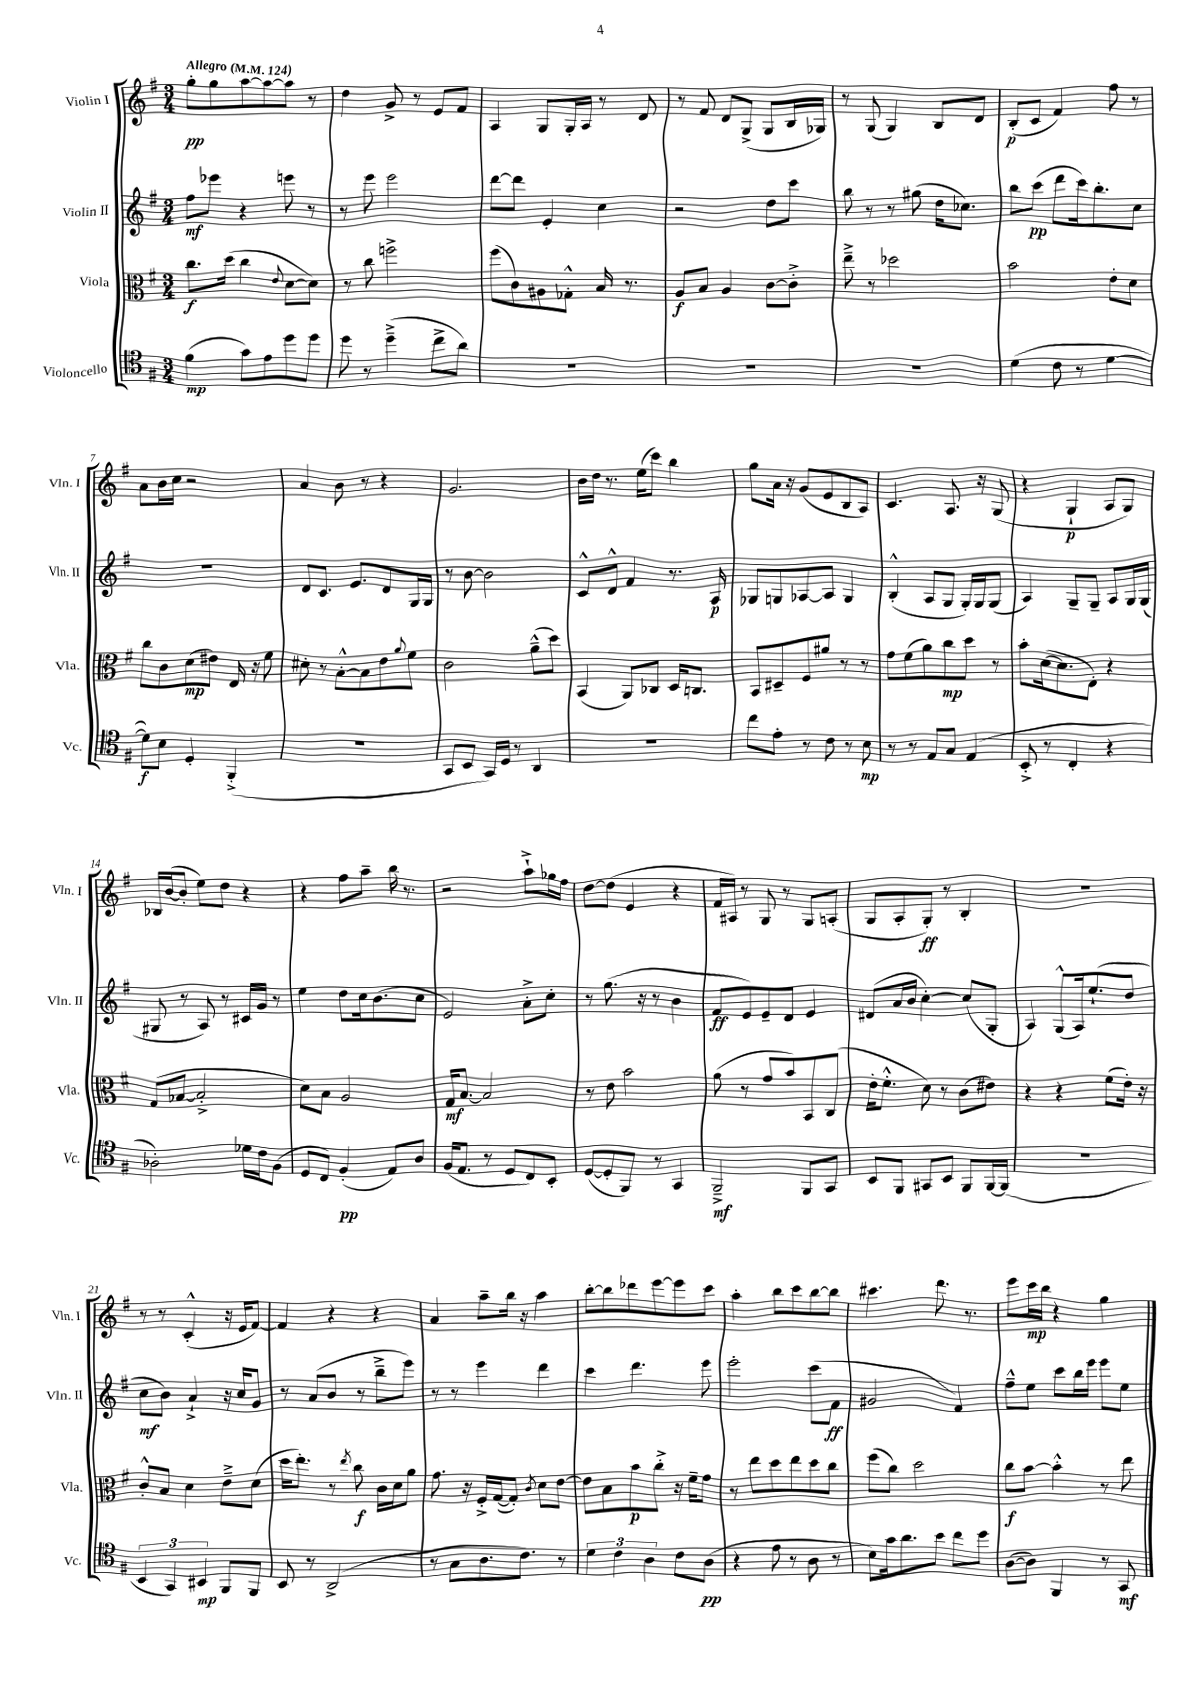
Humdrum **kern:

**kern	**dynam	**kern	**dynam	**kern	**dynam	**kern	**dynam
*part4	*part4	*part3	*part3	*part2	*part2	*part1	*part1
*staff4	*staff4	*staff3	*staff3	*staff2	*staff2	*staff1	*staff1
*I"Violoncello	*	*I"Viola	*	*I"Violin II	*	*I"Violin I	*
*I'Vc.	*	*I'Vla.	*	*I'Vln. II	*	*I'Vln. I	*
*clefC4	*	*clefC3	*	*clefG2	*	*clefG2	*
*k[f#]	*	*k[f#]	*	*k[f#]	*	*k[f#]	*
*M3/4	*	*M3/4	*	*M3/4	*	*M3/4	*
*MM124	*	*MM124	*	*MM124	*	*MM124	*
=1	=1	=1	=1	=1	=1	=1	=1
!	!	!	!	!	!	!LO:TX:a:B:t=Allegro	!
(4f#\	mp	8.cc\L	f	8ff#\L	mf	8gg'\L	pp
.	.	.	.	8eee-X\J	.	8gg\	.
.	.	(16dd\Jk	.	.	.	.	.
8g\L)	.	4cc\	.	4r	.	[8aa\	.
8e\	.	.	.	.	.	8aa\_	.
.	.	8qqe/	.	.	.	.	.
8dd\	.	[8d\L	.	8eeen\	.	8aa\J]	.
8dd\J	.	8d\J])	.	8r	.	8r	.
=2	=2	=2	=2	=2	=2	=2	=2
8dd\	.	8r	.	8r	.	4dd\	.
8r	.	8cc\	.	8eee\	.	.	.
(4dd~^\	.	2ffn^\	.	2eee\	.	8g^/	.
.	.	.	.	.	.	8r	.
8cc^\L	.	.	.	.	.	8e/L	.
8a\J)	.	.	.	.	.	8f#/J	.
=3	=3	=3	=3	=3	=3	=3	=3
2.r	.	(8ff#\L	.	[8ddd\L	.	4A/	.
.	.	8c\)	.	8ddd\J]	.	.	.
.	.	8A#X\	.	4e'/	.	8G/L	.
.	.	8G-X'^^\J	.	.	.	16G'/L	.
.	.	.	.	.	.	16A/JJ	.
.	.	16B/	.	4cc\	.	8r	.
.	.	8.r	.	.	.	.	.
.	.	.	.	.	.	8d/	.
=4	=4	=4	=4	=4	=4	=4	=4
2.r	.	8A/L	f	2r	.	8r	.
.	.	8B/J	.	.	.	8f#/	.
.	.	4A/	.	.	.	8d/L	.
.	.	.	.	.	.	(8G^/J	.
.	.	[8c\L	.	8dd\L	.	8G/L	.
.	.	8c'^\J]	.	8ccc\J	.	16B/L	.
.	.	.	.	.	.	16G-X/JJ)	.
=5	=5	=5	=5	=5	=5	=5	=5
2.r	.	8ee~^\	.	8bb\	.	8r	.
.	.	8r	.	8r	.	(8G/	.
.	.	2dd-X\	.	8r	.	4G/)	.
.	.	.	.	(8gg#X\	.	.	.
.	.	.	.	16dd\KL	.	8B/L	.
.	.	.	.	8.cc-X\J)	.	.	.
.	.	.	.	.	.	8d/J	.
=6	=6	=6	=6	=6	=6	=6	=6
(4d\	.	2b\	.	8bb\L	.	(8B'/L	p
.	.	.	.	(8ccc\J	pp	8c/J	.
8c\	.	.	.	8ddd\L	.	4f#/)	.
8r	.	.	.	16ccc\k)	.	.	.
.	.	.	.	8.bb'\	.	.	.
[4d\	.	8e'\L	.	.	.	8ff#\	.
.	.	8d\J	.	8cc\J	.	8r	.
!!LO:LB:g=z
=7	=7	=7	=7	=7	=7	=7	=7
8d\L])	f	8cc\L	.	2.r	.	8a\L	.
8B\J	.	8c\	.	.	.	16b\L	.
.	.	.	.	.	.	16cc\JJ	.
4D'/	.	(8d\	mp	.	.	2r	.
.	.	8e#X\J)	.	.	.	.	.
(4FF#'^/	.	16E/	.	.	.	.	.
.	.	16r	.	.	.	.	.
.	.	8f#\	.	.	.	.	.
=8	=8	=8	=8	=8	=8	=8	=8
2.r	.	8d#X'\	.	8d/L	.	4a/	.
.	.	8r	.	8.c/J	.	.	.
.	.	[8B'^^\L	.	.	.	8b\	.
.	.	.	.	8.e/L	.	.	.
.	.	8B\]	.	.	.	8r	.
.	.	8e\	.	8d/	.	4r	.
.	.	8qqa/	.	.	.	.	.
.	.	8f#\J	.	16G/L	.	.	.
.	.	.	.	16G/JJ	.	.	.
=9	=9	=9	=9	=9	=9	=9	=9
8GG/L	.	2c\	.	8r	.	2.g/	.
8BB/J	.	.	.	[8b\	.	.	.
16GG/LL)	.	.	.	2b\]	.	.	.
16D/JJ	.	.	.	.	.	.	.
8r	.	.	.	.	.	.	.
4AA/	.	(8a~^^\L	.	.	.	.	.
.	.	8dd\J)	.	.	.	.	.
=10	=10	=10	=10	=10	=10	=10	=10
2.r	.	(4BB/	.	8c^^/L	.	16b\LL	.
.	.	.	.	.	.	16dd\JJ	.
.	.	.	.	8d^^/J	.	8.r	.
.	.	8AA/L)	.	4f#/	.	.	.
.	.	.	.	.	.	(16ee\KL	.
.	.	8C-X/J	.	.	.	8ccc\J)	.
.	.	16D/KL	.	8.r	.	4bb\	.
.	.	8.Cn/J	.	.	.	.	.
.	.	.	.	16A/	p	.	.
=11	=11	=11	=11	=11	=11	=11	=11
8cc\L	.	8BB/L	.	8G-X/L	.	8gg\L	.
8e'\J	.	8D#X~/	.	8Gn/	.	16a\Jk	.
.	.	.	.	.	.	16r	.
8r	.	8F#/	.	[8A-X/	.	(8g/L	.
8c\	.	8a#X/J	.	8A-/J]	.	8e/	.
8r	.	8r	.	4G/	.	8B/	.
8B\	mp	8r	.	.	.	8A/J)	.
=12	=12	=12	=12	=12	=12	=12	=12
8r	.	8g\L	.	(4B'^^/	.	4.c/	.
8r	.	(8f#\	.	.	.	.	.
8E/L	.	8a\)	.	8A/L	.	.	.
8G/J	.	8cc\	mp	8G/J	.	8.A/	.
(4E/	.	8dd\J	.	16G'/LL)	.	.	.
.	.	.	.	16G/J	.	16r	.
.	.	8r	.	(8G/J	.	(8G/	.
=13	=13	=13	=13	=13	=13	=13	=13
8BB'^/	.	8b'\L	.	4A/)	.	4r	.
8r	.	([16d\k	.	.	.	.	.
.	.	8.d\]	.	.	.	.	.
4C'/	.	.	.	8G~/L	.	4G`/	p
.	.	8E'\J)	.	8G~/J	.	.	.
4r	.	4r	.	8A/L	.	8A/L	.
.	.	.	.	16G/L	.	8G/J)	.
.	.	.	.	(16G/JJ	.	.	.
!!LO:LB:g=z
=14	=14	=14	=14	=14	=14	=14	=14
2A-X'\)	.	(8G/L	.	8G#X/	.	16B-X/LL	.
.	.	.	.	.	.	([16b/J	.
.	.	[8B-X/J	.	8r	.	8b'/J]	.
.	.	2B-'^/]	.	8A/)	.	8ee\L)	.
.	.	.	.	8r	.	8dd\J	.
16d-X\LL	.	.	.	16c#X/LL	.	4r	.
16c\J	.	.	.	16g/JJ	.	.	.
(8F#\J	.	.	.	8r	.	.	.
=15	=15	=15	=15	=15	=15	=15	=15
8D/L	.	8d\L)	.	4ee\	.	4r	.
8C/J)	.	8B\J	.	.	.	.	.
(4F#'/	pp	2A/	.	8dd\L	.	8ff#\L	.
.	.	.	.	16cc\k	.	8aa~\J	.
.	.	.	.	(8.b\	.	.	.
8E/L)	.	.	.	.	.	16bb\	.
.	.	.	.	.	.	8.r	.
8A/J	.	.	.	8cc\J	.	.	.
=16	=16	=16	=16	=16	=16	=16	=16
(16F#/KL	.	16G/KL	mf	2e/)	.	2r	.
8.E/J	.	[8.B/J	.	.	.	.	.
8r	.	2B/]	.	.	.	.	.
8D/L	.	.	.	.	.	.	.
8C/)	.	.	.	8a'^\L	.	8aa`^\L	.
8BB'/J	.	.	.	8cc'\J	.	16gg-X\L	.
.	.	.	.	.	.	16ff#\JJ	.
=17	=17	=17	=17	=17	=17	=17	=17
([8D/L	.	8r	.	8r	.	[8dd\L	.
8D'/]	.	8e\	.	(8.gg\	.	(8dd\J]	.
8FF#/J)	.	2b\	.	.	.	4e/	.
.	.	.	.	16r	.	.	.
8r	.	.	.	8r	.	.	.
4GG/	.	.	.	4b\	.	4r	.
=18	=18	=18	=18	=18	=18	=18	=18
2FF#~^/	mf	(8a\	.	8f#/L	ff	16f#/LL	.
.	.	.	.	.	.	16A#X/JJ)	.
.	.	8r	.	8e/)	.	8r	.
.	.	8g/L	.	8e~/	.	8G/	.
.	.	8b/)	.	8d/J	.	8r	.
8FF#/L	.	8BB/	.	4e/	.	8G/L	.
8GG/J	.	(8C/J	.	.	.	(8An'/J	.
=19	=19	=19	=19	=19	=19	=19	=19
8BB/L	.	16e'\KL	.	(8d#X/L	.	8G/L	.
.	.	8.f#'^^\J	.	.	.	.	.
8FF#/J	.	.	.	16a/L	.	8A'/	.
.	.	.	.	16b/JJ	.	.	.
8GG#X/L	.	8d\)	.	[4cc'\)	.	8G'/J)	ff
8BB/J	.	8r	.	.	.	8r	.
8FF#/L	.	(8c\L	.	(8cc/L]	.	4B'/	.
[16FF#/L	.	8e#X\J)	.	8G'/J	.	.	.
(16FF#/JJ]	.	.	.	.	.	.	.
=20	=20	=20	=20	=20	=20	=20	=20
2.r	.	4r	.	4A/)	.	2.r	.
.	.	4r	.	(8G^^/L	.	.	.
.	.	.	.	16A/k)	.	.	.
.	.	.	.	(8.ee`/	.	.	.
.	.	(8f#\L	.	.	.	.	.
.	.	16e'\Jk)	.	8dd/J	.	.	.
.	.	16r	.	.	.	.	.
!!LO:LB:g=z
=21	=21	=21	=21	=21	=21	=21	=21
6BB/	.	8c'^^/L	.	8cc\L	mf	8r	.
.	.	8B/J	.	8b\J)	.	8r	.
6GG/)	.	.	.	.	.	.	.
.	.	4d\	.	4a`^/	.	(4c'^^/	.
6BB#X/	mp	.	.	.	.	.	.
8FF#/L	.	8e~^\L	.	16r	.	16r	.
.	.	.	.	16cc/KL	.	16e/KL	.
8FF#/J	.	(8d\J	.	8g/J	.	[8f#/J)	.
=22	=22	=22	=22	=22	=22	=22	=22
8BB/	.	16dd\KL	.	8r	.	4f#/]	.
.	.	8.ee'\J)	.	.	.	.	.
8r	.	.	.	(8a/L	.	.	.
(2AA^/	.	8r	.	8b/J	.	4r	.
.	.	8qee/	.	.	.	.	.
.	.	8cc\	f	8r	.	.	.
.	.	16c\LL	.	8bb~^\L	.	4r	.
.	.	16d\J	.	.	.	.	.
.	.	8a\J	.	8eee\J)	.	.	.
=23	=23	=23	=23	=23	=23	=23	=23
8r	.	8.g\	.	8r	.	4a/	.
8G\L	.	.	.	8r	.	.	.
.	.	16r	.	.	.	.	.
8.A\	.	16F#'^/LL	.	4eee\	.	8aa~\L	.
.	.	([16G/J	.	.	.	.	.
.	.	8G'/J])	.	.	.	16bb\Jk	.
8.c\J)	.	.	.	.	.	16r	.
.	.	8qc/	.	.	.	.	.
.	.	8d\L	.	4ddd\	.	4aa\	.
8r	.	[8e\J	.	.	.	.	.
=24	=24	=24	=24	=24	=24	=24	=24
6d\	.	8e\L]	.	4ccc\	.	[8bb'\L	.
.	.	8B\	.	.	.	8bb\]	.
6c\	.	.	.	.	.	.	.
.	.	8b\	p	4.ddd\	.	8ddd-X\	.
6A\	.	.	.	.	.	.	.
.	.	8cc'^\J	.	.	.	[8eee\	.
8c\L	.	16r	.	.	.	8eee\]	.
.	.	16f#~\KL	.	.	.	.	.
(8A\J	pp	8g\J	.	8eee\	.	8ccc\J	.
=25	=25	=25	=25	=25	=25	=25	=25
4r	.	8r	.	2eee'\	.	4aa'\	.
.	.	8ee\L	.	.	.	.	.
8e\	.	8dd\	.	.	.	8bb\L	.
8r	.	8ee\	.	.	.	8ccc\	.
8A\	.	8dd\	.	(8ccc\L	.	[8bb\	.
8r	.	8cc\J	.	8f#\J	ff	8bb\J]	.
=26	=26	=26	=26	=26	=26	=26	=26
8B\L)	.	(8ff#\L	.	2g#X/	.	4.ccc#X\	.
16g\k	.	8cc\J)	.	.	.	.	.
8.a\	.	.	.	.	.	.	.
.	.	2dd\	.	.	.	.	.
8b\J	.	.	.	.	.	8.ddd\	.
8cc\L	.	.	.	4f#/)	.	.	.
.	.	.	.	.	.	8.r	.
8dd\J	.	.	.	.	.	.	.
=27	=27	=27	=27	=27	=27	=27	=27
([8A\L	.	8cc\L	f	8ff#~^^\L	.	8eee\L	.
8A\J])	.	[8b\J	.	8ee\J	.	16ccc\L	mp
.	.	.	.	.	.	16bb\JJ	.
4FF#/	.	4b'^^\]	.	8ccc\L	.	4r	.
.	.	.	.	16bb\L	.	.	.
.	.	.	.	16eee\JJ	.	.	.
8r	.	8r	.	8eee\L	.	4gg\	.
8GG/	mf	8ee\	.	8ee\J	.	.	.
==	==	==	==	==	==	==	==
*-	*-	*-	*-	*-	*-	*-	*-
